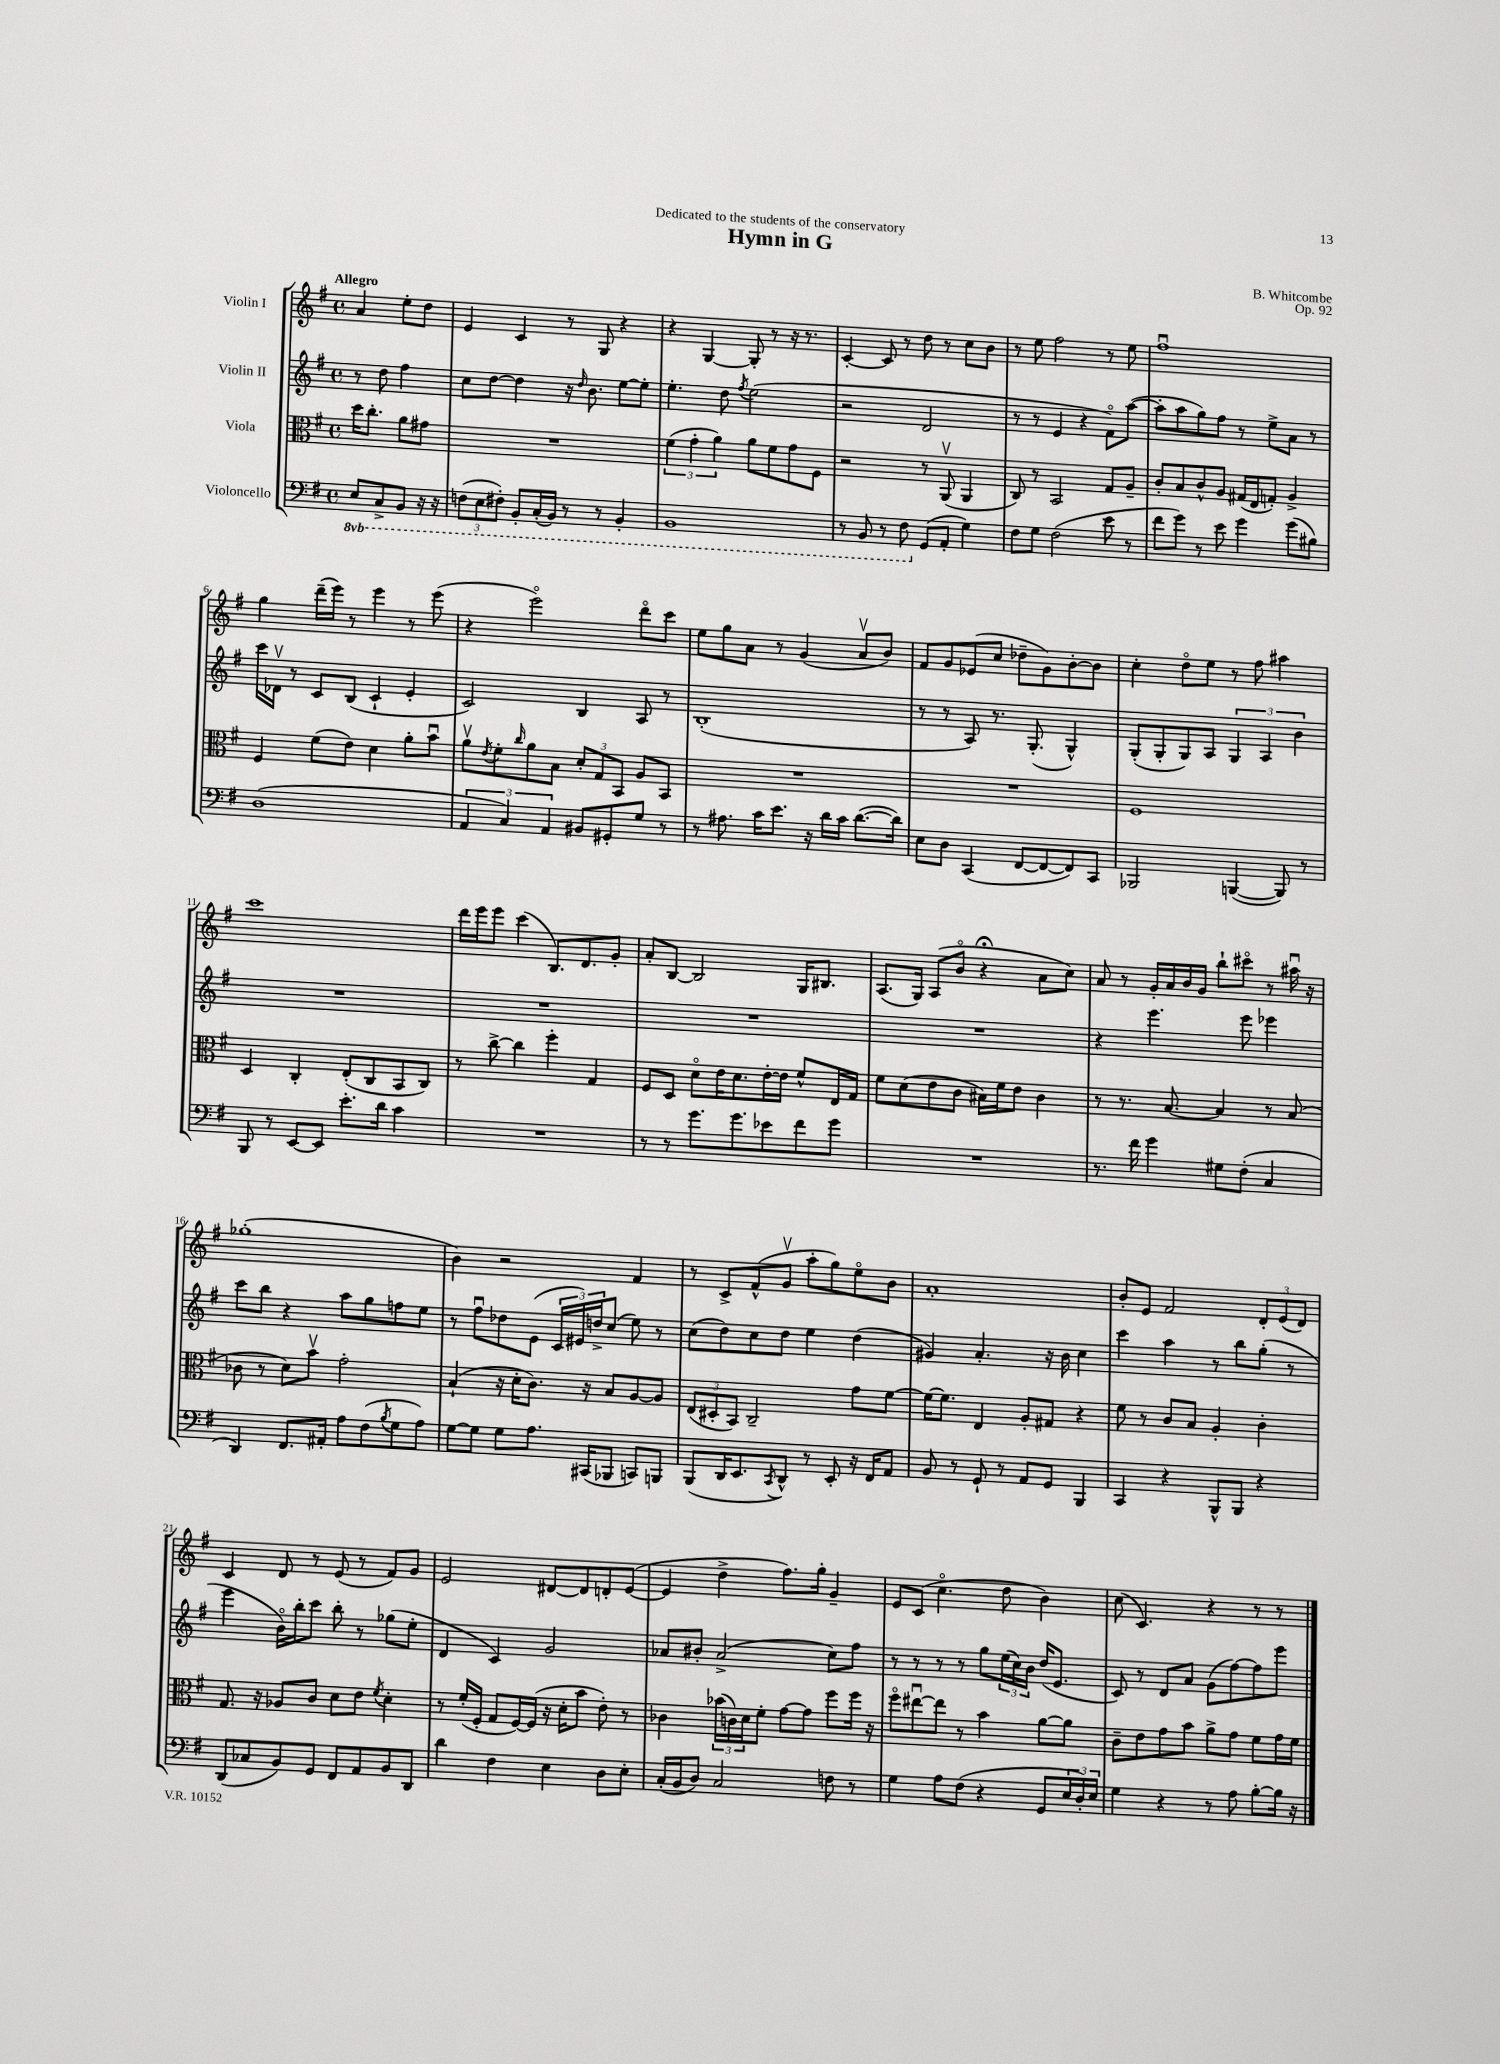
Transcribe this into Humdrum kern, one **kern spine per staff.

**kern	**kern	**kern	**kern
*staff4	*staff3	*staff2	*staff1
*clefF4	*clefC3	*clefG2	*clefG2
*k[f#]	*k[f#]	*k[f#]	*k[f#]
*M4/4	*M4/4	*M4/4	*M4/4
*met(c)	*met(c)	*met(c)	*met(c)
8EE/L	16dd\LK	8r	4a/
.	8.cc'\J	.	.
8CC^/	.	8dd\	.
8BBB/J	8a\L	4ff#\	8ee'\L
16r	8g#\J	.	8dd\J
16r	.	.	.
=	=	=	=
(12FF\L	1r	8cc\L	4e/
12EE\	.	.	.
.	.	[8dd\J	.
12FF#'\J)	.	.	.
8BBB'/L	.	4dd\]	4c/
(16CC'/L	.	.	.
16BBB/JJ)	.	.	.
8r	.	16r	8r
.	.	16qqdd/	.
.	.	8.b\	.
8r	.	.	8G/
4BBB'/	.	[8ee\L	4r
.	.	8ee'\]J	.
=	=	=	=
1BBB	(6f#\	4.ee'\	4r
.	6g'\	.	.
.	.	.	[4G/
.	6a\)	.	.
.	.	8dd\	.
.	.	8qff#/	.
.	8a\L	(2ee\	8G'/]
.	8f#\	.	8r
.	8g\	.	16r
.	.	.	8.r
.	8F#\J	.	.
=	=	=	=
8r	2r	2r	[4c'/
8BBB/	.	.	.
8r	.	.	8c/]
8FF#\	.	.	8r
(8GG/L	8r	2d/	8dd\
8AA'/J	(8AAv/	.	8r
4G\)	4AA/	.	8cc\L
.	.	.	8b\J
=	=	=	=
8F#\L	8C/)	8r	8r
8G\J	8r	8r	8ee\
(2F#\	2BB/	4e/	2ff#\
.	.	4r	.
8e\	8G/L	8f#o\L)	8r
8r	8A~/J	([8aa\J	8ee\
=	=	=	=
8f#\L	8c'/L	8aa'\]L	1ff#u
8g\J)	8B/	8aa\	.
8r	8c^^/	8gg\)	.
8e\	8A/J	8ff#\J	.
4g\	(16G#/LL	8r	.
.	16E/J	.	.
.	8G'/J)	8ee^\L	.
(8g\L	4A^/	8a\J	.
8B#\J)	.	8r	.
=	=	=	=
(1D	4F#/	16ccc\LL	4gg\
.	.	16d-v\JJ	.
.	.	8r	.
.	(8f#\L	8c/L	(16ddd~\LL
.	.	.	16eee\JJ)
.	8e\J)	(8B/J	8r
.	4d\	4c`/	4eee\
.	8a'\L	4e'/	8r
.	8bu\J	.	(8eee\
=	=	=	=
6AA/	8av\L	2c/)	4r
.	8qe/	.	.
.	8f#'\	.	.
6C/)	.	.	.
.	16qqcc/	.	.
.	8a\	.	2eeeo\)
6AA/	.	.	.
.	8B\J	.	.
8BB#/L	12d'/L	4B/	.
.	12G/	.	.
8GG#'/	.	.	.
.	12BB/J	.	.
8G/J	8A/L	8A/	8dddo\L
8r	8BB/J	8r	8ccc\J
=	=	=	=
8r	1r	(1B'	8ee\L
8.A#\	.	.	8gg\
.	.	.	8a\J
16c\LK	.	.	.
8.e\J	.	.	8r
.	.	.	(4g/
16r	.	.	.
16d\LL	.	.	.
16c\JJ	.	.	.
([8.d\L	.	.	8av/L
.	.	.	8b/J)
16d\]Jk)	.	.	.
=	=	=	=
8E\L	1r	8r	8f#/L
8D\J	.	8r	8g/
(4CC/	.	8A/)	(8e-/
.	.	8.r	8cc/J
[8FF#/L	.	.	8dd-~\L
.	.	(8.G'/	.
8FF#/_	.	.	8g\)
8FF#/])	.	4G^^/)	[8b'\
8CC/J	.	.	8b\]J
=	=	=	=
2BBB-/	1F#	(8G'/L	4cc'\
.	.	8G'/	.
.	.	8G/)	8ddo\L
.	.	8A/J	8ee\J
([4BBB/	.	6G/	8r
.	.	.	8ff#\
.	.	6A/	.
8BBB/])	.	.	4aa#\
.	.	6b\	.
8r	.	.	.
=	=	=	=
8BBB/	4D/	1r	1ccc
8r	.	.	.
[8EE/L	4C'/	.	.
8EE/]J	.	.	.
8.e'\L	(8E'/L	.	.
.	8C/	.	.
16d\Jk	.	.	.
4c\	8BB/	.	.
.	8C/J)	.	.
=	=	=	=
1r	8r	1r	16ddd\LL
.	.	.	16eee\J
.	[8cc^\	.	8eee\J
.	4cc\]	.	(4ccc\
.	4ff#'\	.	8.B/L)
.	.	.	8.d/
.	4G/	.	.
.	.	.	8g'/J
=	=	=	=
8r	8F#/L	1r	8a'/L
8r	8D/J	.	[8B/J
8.g\L	8do\L	.	2B/]
.	16e\K	.	.
8.g\	8.d\	.	.
8e-\	[16e'\L	.	.
.	16e\]JJ	.	.
8f#\	8f#^^/L	.	16G/LK
.	.	.	8.B#/J
8g\J	16E/L	.	.
.	16G/JJ	.	.
=	=	=	=
1r	8f#\L	1r	(8.A/L
.	(8d\	.	.
.	.	.	16G/Jk)
.	8e\	.	(8A/L
.	8c\J	.	8bo/J
.	16B#\LL)	.	4r;
.	16f#\J	.	.
.	8e\J	.	.
.	4c\	.	8a\L
.	.	.	8cc\J)
=	=	=	=
8.r	8r	4r	8a/
.	8.r	.	8r
16f#\	.	.	.
4g\	.	4.eee\	16g'/LL
.	[8.B/	.	16a/
.	.	.	16b/
.	.	.	16g/JJ
8G#\L	4B/]	.	8bb`\L
(8F#'\J	.	8eee\	8ccc#o\J
4C/	8r	4eee-\	8r
.	(8B/	.	16aa#u\
.	.	.	16r
=	=	=	=
4DD/)	8c-\	8ccc\L	(1gg-'
.	8r	8bb\J	.
8.FF#/L	8d\L)	4r	.
.	8bv\J	.	.
16AA#'/Jk	.	.	.
8A\L	2g'\	8aa\L	.
(8F#\	.	8gg\	.
8qB/	.	.	.
8G\	.	8ff\	.
8A\J)	.	8ee\J	.
=	=	=	=
[8G\L	(4B`/	8r	4b\)
8G\]J	.	8ff#u\L	.
8G\L	16r	8dd-\	2r
.	16d'\LK	.	.
8.A\J	8.c\J)	(8e\J	.
.	.	24c/LL	.
.	.	24e#/)	.
(16CC#/LK	16r	.	.
.	.	24dd^/J	.
8BBB-/J	8B/L	(8cc/J	.
8CC/L)	[8A/	8ee\)	4f#/
8BBB/J	8A/]J	8r	.
=	=	=	=
(8BBB/L	(12E/L	(8cc\L	8r
.	12D#'/	.	.
16DD/K	.	8dd\)	8c^/L
.	12BB/J)	.	.
8.EE/	.	.	.
.	2C~/	8cc\	(8f#^^/
8qCC/	.	.	.
8DD^^/J)	.	8dd\J	8gv/J
8r	.	4ee\	8aa'\L
8EE'/	.	.	8gg\)
16r	8g\L	(4dd\	8eeo\
16FF#/LK	.	.	.
8AA/J	[8f#\J	.	8b\J
=	=	=	=
8BB/	16f#\_LK	4g#/)	1a'
.	8.f#\]J	.	.
8r	.	.	.
8GG`/	4E/	4.a'/	.
8r	.	.	.
8AA/L	8A'/L	.	.
8GG/J	8G#/J	16r	.
.	.	16b\	.
4BBB/	4r	4cc\	.
=	=	=	=
4CC/	8f#\	4ccc\	8b'/L
.	8r	.	8e/J
4r	8c/L	4aa\	2f#/
.	8B/J	.	.
8BBB^^/L	4A'/	8r	.
8BBB/J	.	8bb\L	.
4r	4c'\	(8gg'\J	12d'/L
.	.	.	(12e/
.	.	8r	.
.	.	.	12d/J)
=	=	=	=
(8DD/L	8.G/	4eee\	4c/
8C-/	.	.	.
.	16r	.	.
8BB/)	8A-/L	16bo\LL)	8d/
.	.	16bb'\J	.
8GG/J	8c/J	8ccc\J	8r
8FF#/L	8d\L	8bb'\	(8e/
8AA/	8e\J	8r	8r
.	8qf#/	.	.
8BB/	4d'\	(8gg-\L	8f#/L)
8DD/J	.	8ee'\J	8g/J
=	=	=	=
4d\	8r	4d/	2e/
.	(16f#'/LL	.	.
.	16F#'/JJ	.	.
4F#\	8G/L	4c/)	.
.	[16F#/L)	.	.
.	(16F#/]JJ	.	.
4E\	16r	2g/	[8d#/L
.	16d'\LK	.	.
.	8b\J	.	8d#/]
8D\L	8e'\)	.	8d'/
8E'\J	8r	.	([8e/J
=	=	=	=
(16C'/LL	4c-\	8a-/L	4e/]
16BB/J	.	.	.
8D/J)	.	8b#'/J	.
2C/	(24b-\LL	(2a-^/	4dd^\
.	24c\)	.	.
.	24d\J	.	.
.	8f#'\J	.	.
.	[8g\L	.	8.ff#\L)
.	8g\]J	.	.
.	.	.	16gg'\Jk
8F\	8ff#\L	8cc\L)	4g~/
8r	16ff#\Jk	8ff#\J	.
.	16r	.	.
=	=	=	=
4G\	8ff#o\L	8r	8e/L
.	[8ee#u\	8r	(8c/J
8A\L	8ee#\]J	8r	4.cco\
(8F#\J	8r	8r	.
4r	4b\	8gg\L	.
.	.	(24ee\L	8dd\
.	.	24cc\)	.
.	.	24b\JJ	.
8GG/L	[8a\L	(16dd/LK	4b\)
.	.	8.e/J	.
24E/L	8a\]J	.	.
24D'/)	.	.	.
24E/JJ	.	.	.
=	=	=	=
4G\	8c~\L	8c/)	(8cc\
.	8e\	8r	4.c/)
4r	8g\	8d/L	.
.	8b\J	8a/J	.
8r	8a^\L	(8g\L	4r
8A\	8g\J	[8ff#\)	.
[8B'\L	8f#\L	8ff#\]	8r
16B\]Jk	16g\L	8eee\J	8r
16r	16f#\JJ	.	.
==	==	==	==
*-	*-	*-	*-
